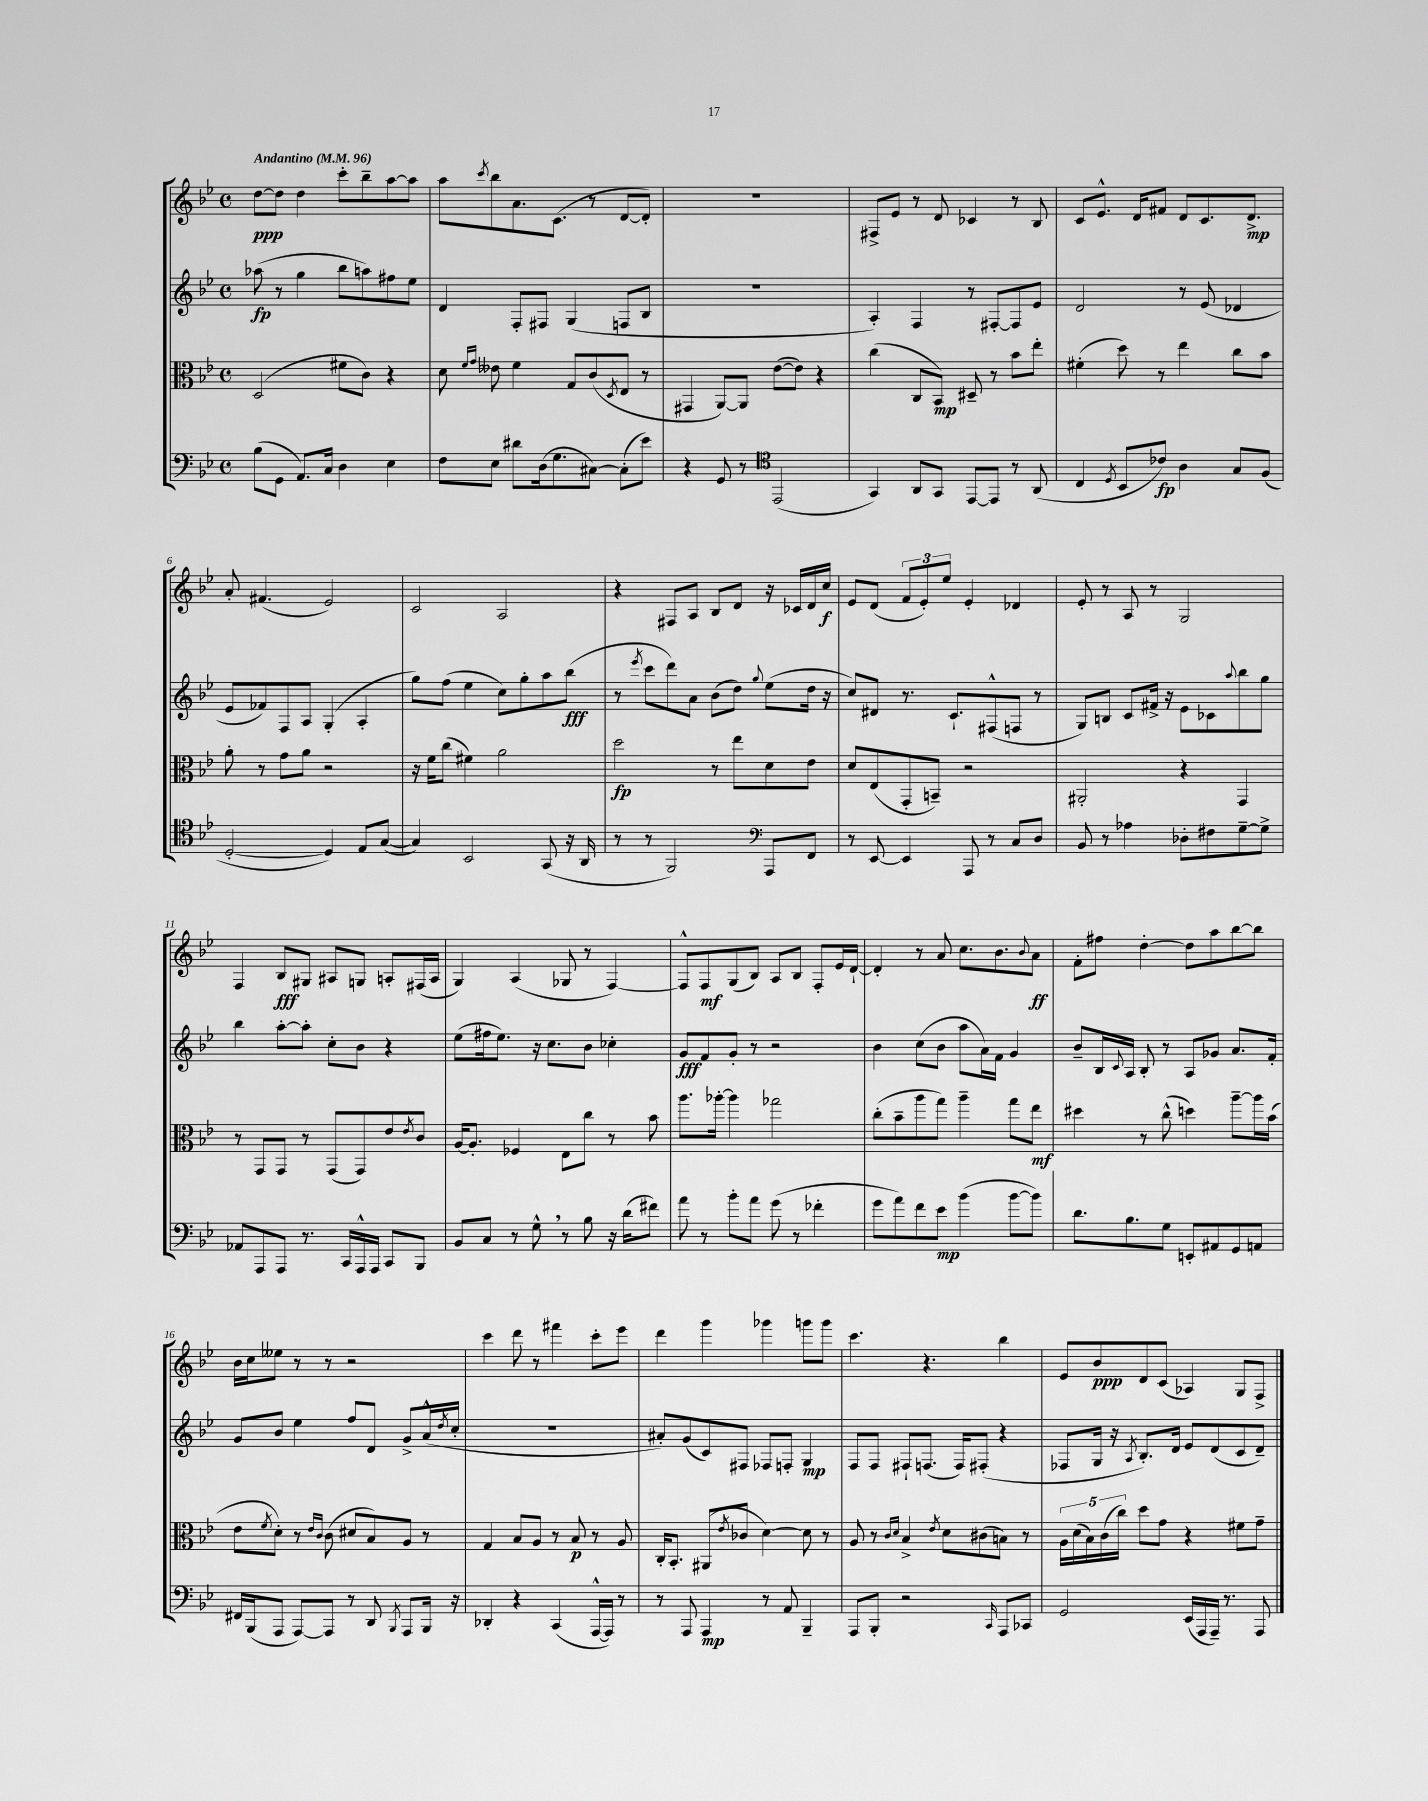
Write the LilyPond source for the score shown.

<<
\new StaffGroup <<
\new Staff = "s0" {
    \clef treble \key bes \major \defaultTimeSignature \time 4/4 \tempo "Andantino" 4 = 96
    d''8~\ppp d''8 d''4 c'''8-. bes''8-- a''8~ a''8 |
    a''8 \acciaccatura { c'''8 } bes''8 a'8. c'8.( r8 d'8~ d'8-.) |
    R1 |
    fis8-> ees'8 r8 d'8 ces'4 r8 bes8 |
    c'8 ees'8.-^ d'16 fis'8 d'8 c'8. d'8.->\mp |
    a'8-. fis'4.( ees'2) |
    c'2 a2 |
    r4 fis8 a8 bes8 d'8 r16 ces'16 d'16 c''16\f |
    ees'8 d'8( \tuplet 3/2 { f'8 ees'8-.) ees''8 } ees'4-. des'4 |
    ees'8-. r8 a8 r8 g2 |
    f4 bes8\fff gis8 ais8 g8 a8-. fis16( a16 |
    g4) a4( ges8 r8 f4~) |
    f8-^ f8\mf g8( bes8) a8 bes8 f8-. ees'16 d'16~-! |
    d'4-. r8 a'8 c''8. bes'8. \appoggiatura { bes'8 } a'8\ff |
    f'8-. fis''8 d''4~-. d''8 a''8 bes''8~ bes''8 |
    bes'16 c''16 eeses''8 r8 r8 r2 |
    c'''4 d'''8 r8 fis'''4 c'''8-. ees'''8 |
    d'''4 g'''4 ges'''4 g'''8 g'''8 |
    c'''4. r4. bes''4 |
    ees'8 bes'8\ppp d'8 c'8( aes4) g8 f8-> \bar "|." |
}
\new Staff = "s1" {
    \clef treble \key bes \major \defaultTimeSignature \time 4/4
    aes''8\fp( r8 g''4 bes''8 a''8) fis''8 ees''8 |
    d'4 f8-. fis8 g4( f8 bes8 |
    R1 |
    a4-.) f4 r8 fis8~-. fis8 ees'8 |
    d'2 r8 ees'8( des'4 |
    ees'8 fes'8) f8 a8 g4-.( a4-. |
    g''8) f''8( ees''4 c''8) g''8-. a''8 bes''8\fff( |
    r8 \acciaccatura { ees'''8 } c'''8 d'''8) a'8 bes'8( d''8) \appoggiatura { g''8 } ees''8( d''16 r16 |
    c''8) dis'8 r8. c'8.-! fis8-^( f8 r8 |
    g8) b8 c'8 fis'16-> r16 ees'8 ces'8 \appoggiatura { a''8 } bes''8 g''8 |
    bes''4 a''8~-. a''8-. c''8-. bes'8 r4 |
    ees''8( fis''16 ees''8.) r16 c''8. bes'8 ces''4-. |
    g'8\fff f'8 g'8-. r8 r2 |
    bes'4 c''8( bes'8 a''8 a'16) f'16 g'4 |
    bes'8-- bes16 \appoggiatura { c'8 } a16 bes8-. r8 a8 ges'8 a'8. f'16-. |
    g'8 bes'8 ees''4 f''8 d'8 g'8-> a'16-^( \acciaccatura { d''8 } c''16-. |
    R1 |
    ais'8-.) g'8( c'8) fis8 fes8 f8-. g4\mp |
    f8 f8 fis8-! f8.( f16) fis8-.( r4 |
    fes8 g16 r16 \acciaccatura { a8 } bes8.-.) d'16 ees'8 d'8( c'8 d'8--) \bar "|." |
}
\new Staff = "s2" {
    \clef alto \key bes \major \defaultTimeSignature \time 4/4
    d2( fis'8 c'8) r4 |
    d'8 \grace { f'16 g'16 } eeses'8 f'4 g8 c'8( \acciaccatura { d8 } ees8 r8 |
    gis,4 a,8~) a,8 ees'8~( ees'8) r4 |
    c''4( c8 bes,8\mp) dis8-- r8 bes'8 ees''8-. |
    fis'4-.( d''8) r8 ees''4 c''8 bes'8 |
    a'8-. r8 g'8 a'8 r2 |
    r16 f'16 c''8( fis'4) a'2 |
    d''2\fp r8 ees''8 d'8 ees'8 |
    d'8 ees8( g,8-. b,8--) r2 |
    ais,2-. r4 g,4 |
    r8 g,8 g,8 r8 g,8( g,8) ees'8 \acciaccatura { ees'8 } c'8 |
    a16~ a8.-. fes4 ees8 c''8 r8 bes'8 |
    a''8. aes''16~-. aes''4 ges''2 |
    c''8-.( bes'8-- a''8 g''8) a''4-- g''8 ees''8\mf |
    dis''4 r8 c''8-^( d''4) a''8~-- a''16 bes'16( |
    ees'8 \acciaccatura { f'8 } d'8-.) r8 \grace { ees'16 c'16 } c'8( dis'8 bes8) a8 r8 |
    g4 bes8 a8 r8 bes8\p r8 a8 |
    c16-. bes,8.-. ais,8( \acciaccatura { ees'8 } ces'8 d'4~) d'8 r8 |
    a8 r8 \grace { c'16 d'16 } bes4-> \acciaccatura { ees'8 } d'8 cis'8( b8) r8 |
    \tuplet 5/4 { a16 d'16( bes16) c'16( c''16) } d''8 g'8 r4 fis'8 g'8-- \bar "|." |
}
\new Staff = "s3" {
    \clef bass \key bes \major \defaultTimeSignature \time 4/4
    bes8( g,8 a,8.) c16 d4 ees4 |
    f8 ees8 dis'8 d16( g8. cis8~) cis8-.( ees'8) |
    r4 g,8 r8 \clef tenor ees,2( |
    g,4) a,8 g,8 ees,8~ ees,8 r8 a,8( |
    c4 \acciaccatura { d8 } bes,8 ces'8\fp) a4 g8 f8( |
    d2~-. d4) ees8 g8~( |
    g4) bes,2 g,8( r16 a,16 |
    r8 r8 f,2) \clef bass a,,8 f,8 |
    r8 ees,8~ ees,4 a,,8 r8 c8 d8 |
    bes,8 r8 aes4 des8-. fis8 g8~-- g8-> |
    aes,8 a,,8 a,,8 r8. c,16 a,,16-^ a,,16 c,8 bes,,8 |
    bes,8 c8 r8 g8-^ \breathe r8 bes8 r16 d'16( fis'8) |
    a'8 r8 bes'8-. a'8 g'8( r8 fes'4-. |
    g'8 a'8) f'8 ees'8\mp bes'4( bes'8~ bes'8) |
    d'8. bes8. g8 e,8-. ais,8 g,8 a,8 |
    fis,16 bes,,16( a,,8 a,,8~) a,,8 r8 d,8 \acciaccatura { bes,,8 } a,,8 bes,,16 r16 |
    des,4-. r4 c,4( a,,16~-^ a,,16) r8 |
    r8 a,,8 a,,4\mp r8 a,8 bes,,4-- |
    a,,8 bes,,8-. r2 \grace { c,16 } a,,8 ces,8 |
    g,2 ees,16( a,,16 a,,16--) r8. a,,8 \bar "|." |
}
>>
>>
